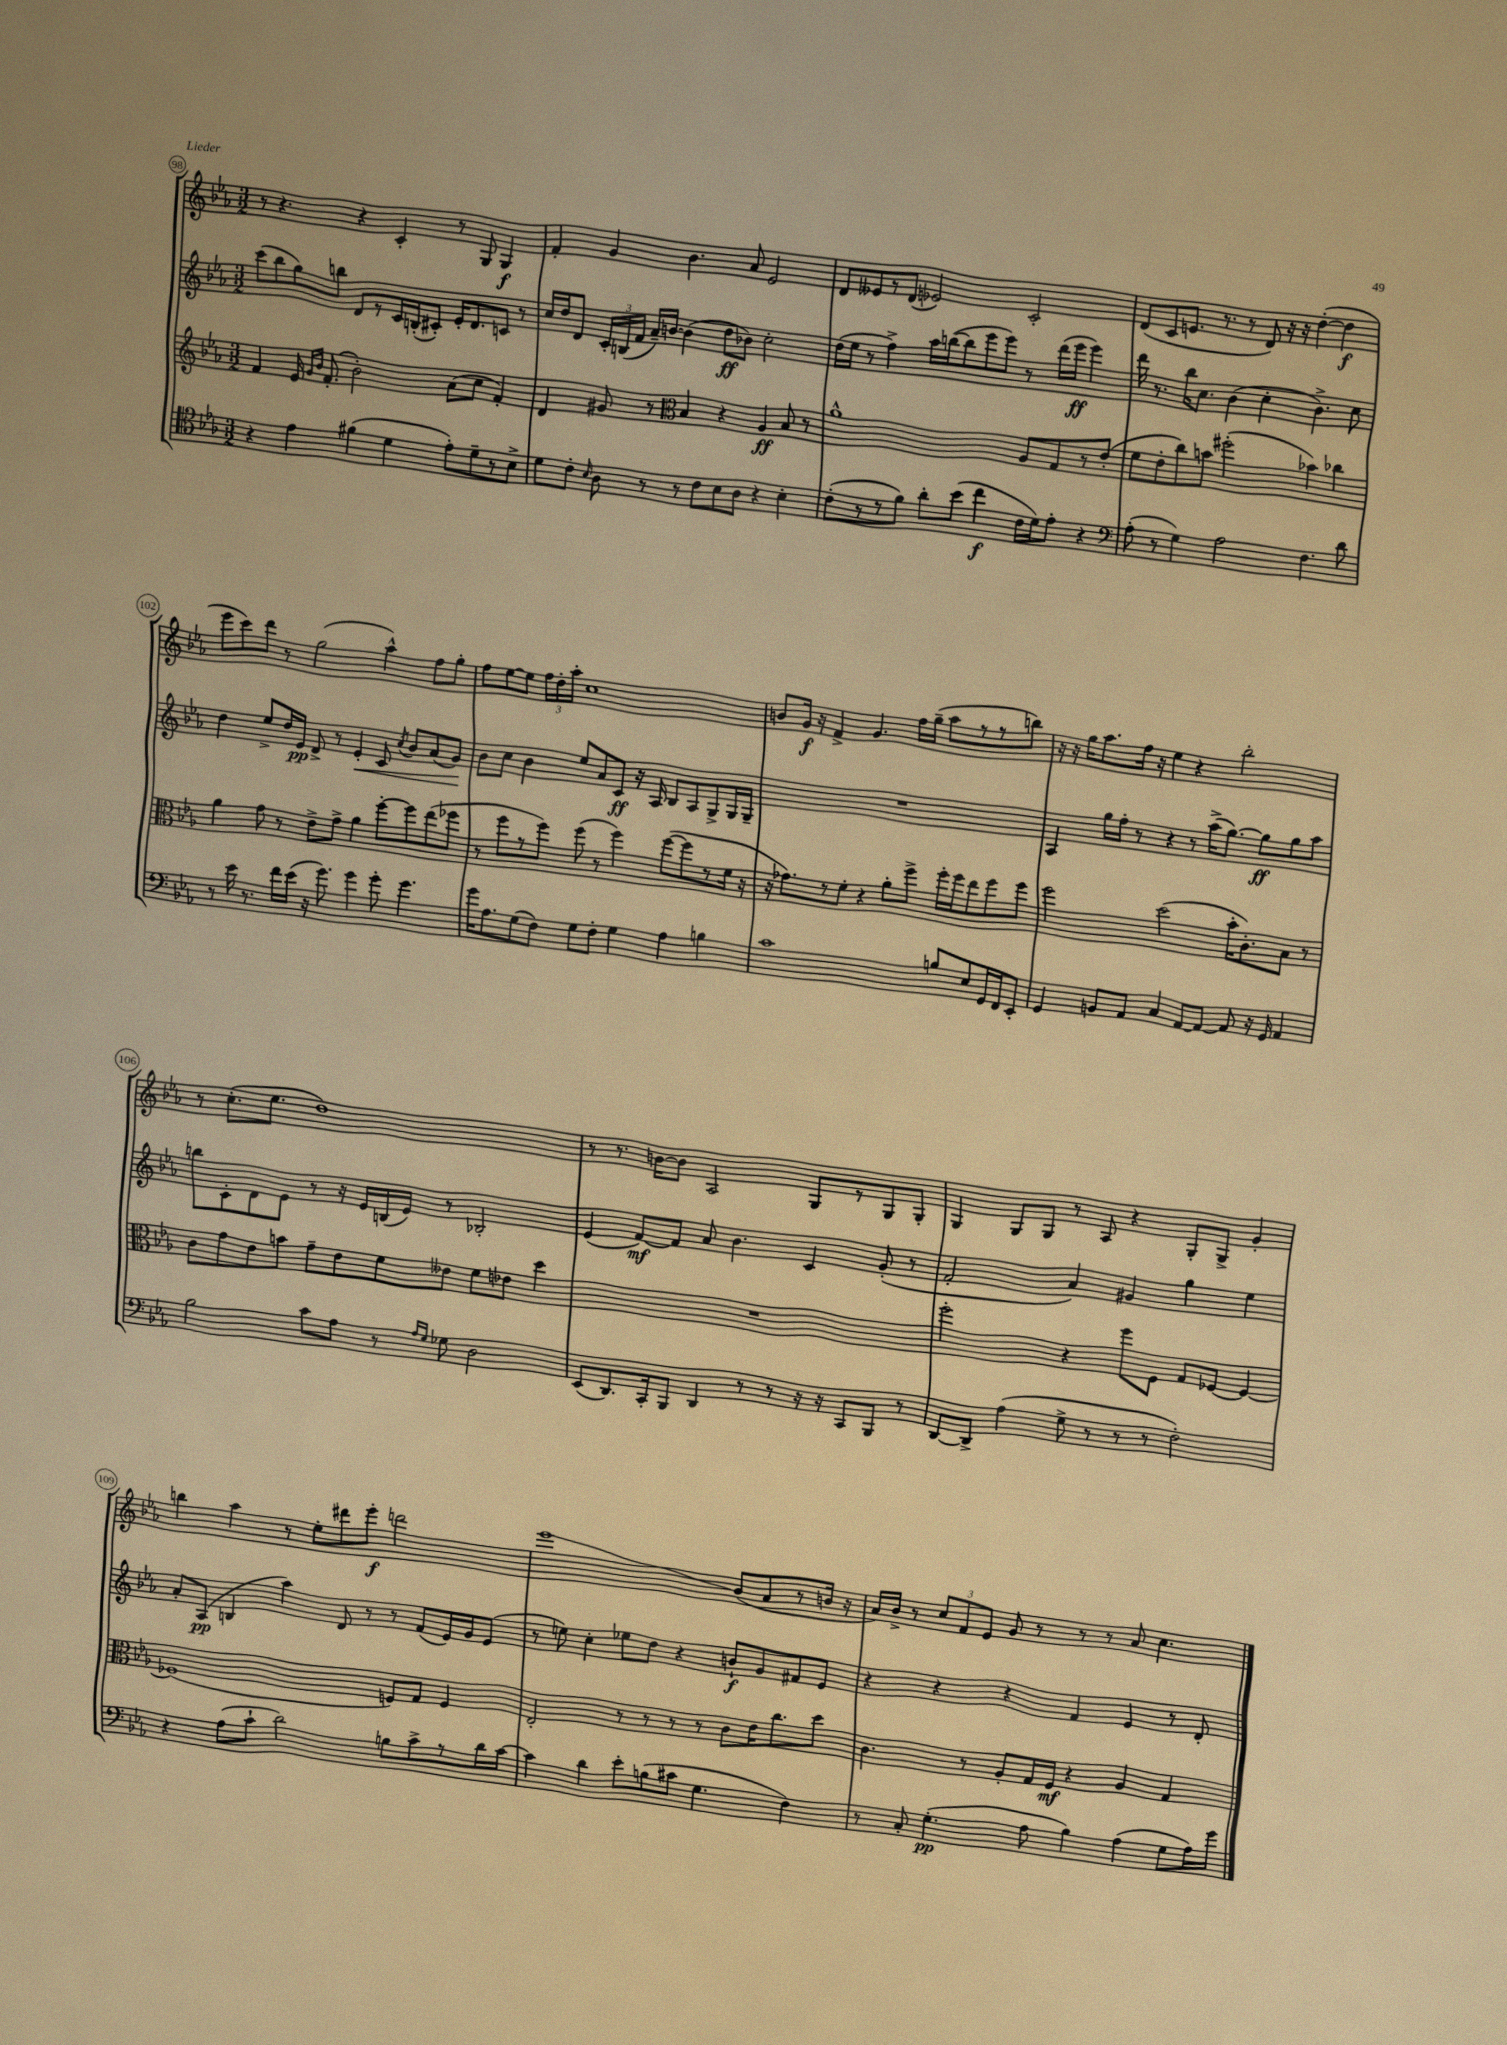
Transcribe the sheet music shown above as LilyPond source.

<<
\new StaffGroup <<
\new Staff = "s0" {
    \clef treble \key ees \major \numericTimeSignature \time 3/2
    \autoBeamOff r8 r4. r4 c'4-. r8 g8 g4\f |
    f'4-. g'4 bes'4. aes'8 ees'2 |
    d'8[ eeses'8 r8 d'8]( ees'2) c'2-. |
    d'8[( c'8 e'8.] r8. r8 d'8) r16 r16 d''4~-.( d''4\f |
    ees'''8[ c'''8) d'''8] r8 g''2( aes''4-^) f''8[ g''8]-. |
    f''8[ ees''8~ ees''8] \tuplet 3/2 { f''16[ d''16-. aes''16]-. } c''1 |
    b'8[ g'16]\f r16 f'4-> g'4. f''16[ g''16]--( aes''8[ r8 r8 b''8]) |
    r16 r16 g''16[ aes''8. f''16] r16 ees''4 r4 bes''2-. |
    r8 c''8.[-.( ees''8.] d''1) |
    r8 r8. b'16[~ b'8] aes2 g8[ r8 g8 g8]-. |
    g4 g8[ g8] r8 aes8 r4 g8[-. g8]-> g'4-. |
    b''4 aes''4 r8 ees''8[-. dis'''8 ees'''8]-.\f d'''2 |
    ees'''1\glissando bes'8[( aes'8 r8 b'16] r16 |
    aes'16[) bes'16]-> r8 \tuplet 3/2 { c''8[ f'8 ees'8] } g'8 r8 r8 r8 aes'8 c''4. \bar "|." |
}
\new Staff = "s1" {
    \clef treble \key ees \major \numericTimeSignature \time 3/2
    \autoBeamOff c'''8[( bes''8 g''8) b''8] d'8[ r8 c'16 b16-.( cis'8]-.) ees'16[-. d'8. c'8] r8 |
    c''16[ d''16 d'8] \tuplet 3/2 { c'16[-. b16( f'16] } aes'16[--) b'16]~ b'4( d''8[\ff bes'8]) c''2-. |
    d''16[( ees''16] r8 f''4->) aes''16[ b''16~( b''8 ees'''8 ees'''8]) r8 d'''16[( ees'''16]\ff ees'''4) |
    d'''16 r8. bes''16[ c''8.] bes'4( c''4-. bes'4.->) c''8 |
    d''4 ees''8[-> d''16 ees'16]\pp d'8-> r8 ees'4-.\< c'8 \acciaccatura { c''8 } bes'8[ aes'8( g'8]\!) |
    bes'8[ c''8] bes'4 ees''8[ aes'8 c'8]\ff r16 aes16 bes8[ aes8 g8-> g16 g16]-- |
    R1. |
    aes4 g''16[ f''16]-. r8 r4 r8 aes''16[->( g''8.]~) g''8[\ff g''8 aes''8] |
    b''8[ c'8-. d'8 ees'8] r8 r16 ees'16[ b16( ees'16]) r8 bes2-. |
    ees'4( f'8[~\mf) f'8] aes'8 bes'4. c'4 g'8-.( r8 |
    f'2-. aes'4) gis'4 g''4 ees''4 |
    aes'8[-. aes8]\pp( b4 aes''4) d'8 r8 r8 f'8[( ees'16) g'16 ees'8]( |
    r8 e''8) c''4-. ees''8[ d''8] r4 b'8[-!\f g'8 fis'8 ees'8] |
    r4 r4 r4 f'4 ees'4 r8 d'8-. \bar "|." |
}
\new Staff = "s2" {
    \clef treble \key ees \major \numericTimeSignature \time 3/2
    \autoBeamOff f'4 ees'16 \grace { g'16[ bes'16] } f'8.-.( bes'2-.) aes'8[( c''8] f'4-.) |
    d'4 gis'8 r8 \clef alto bes4 r4 aes4\ff bes8 r8 |
    aes'1-^ aes8[ g8 r8 ees'8]-.( |
    f'8[ ees'8-. c''8) b'8] fis''2-.( bes'4) ces''4 |
    aes'4 g'8 r8 ees'8[-> g'8]-> aes'4 f''8[~-. f''8 ees''8( fes''8] |
    r8 f''8[ r8 f''8]) f''8( r8 f''4) f''8[~( f''8 r8 f'16] r16 |
    r16 ges'8.[) r8 f'8]-. r4 aes'8[-. f''8]-> f''16[-. f''16 ees''8 f''8 f''8] |
    f''2 d''2( bes'16[-. c'8.-.) bes8] r8 |
    c'8[ g'8 ees'8 b'8] g'8[-- ees'8 f'8 eeses'8] f'8[ ees'8] d''4 |
    R1. |
    f''2-. r4 f''8[ f8] g8[ fes8]~ fes4~ |
    fes1( f8[) g8] f4 |
    ees2-. r8 r8 r8 r8 c'8[ ees'16 c''8. d''8] |
    c'4. r8 aes8[-. g16 f16]\mf r4 aes4 g4 \bar "|." |
}
\new Staff = "s3" {
    \clef tenor \key ees \major \numericTimeSignature \time 3/2
    \autoBeamOff r4 ees'4 fis'4( d'4 ees'8[-.) d'8-- r8 bes8]-> |
    d'8[ c'8]-. \grace { bes16 } aes8 r8 r8 c'8[ bes8 aes8] r4 bes4-. |
    c'8[-.( r8 r8 f'8]) aes'8[-. bes'8]( c''4\f c'16[ d'16) ees'8]-. r4 |
    \clef bass aes8-.( r8 g4) aes2 f4. d'8 |
    r8 ees'16 r8. f'16[ ees'16]( r16 g'8.) g'4 g'8-. g'4. |
    g'16[ aes8. g8( f8]) g8[ f8]-. g4 aes4 b4 |
    c'1 b8[ ees8 g,16 f,16 ees,8]-. |
    g,4 b,8[ aes,8] c4 aes,8[~ aes,8]~ aes,8 r16 g,16 aes,4 |
    bes2 c'8[ aes8] r8 \grace { aes16[ g16] } ges8 d2 |
    ees,8[( d,8.) c,16-. bes,,8] d,4 r8 r8 r16 r16 c,8[ bes,,8] r8 |
    d,8[~ d,8]-> aes4( g8-> r8 r8 r8 f2-.) |
    r4 aes8[( c'8]-! d'2) b8[ c'8-> r8 d'16 c'16]~ |
    c'4 d'4 ees'8[-. b8( cis'8] g4. f4) |
    r8 c8-. g4.-.\pp( aes8 bes4) aes4( g8[ aes16) g'16] \bar "|." |
}
>>
>>
\layout { \context { \Score currentBarNumber = #98 \override BarNumber.stencil = #(make-stencil-circler 0.1 0.3 ly:text-interface::print) } }
